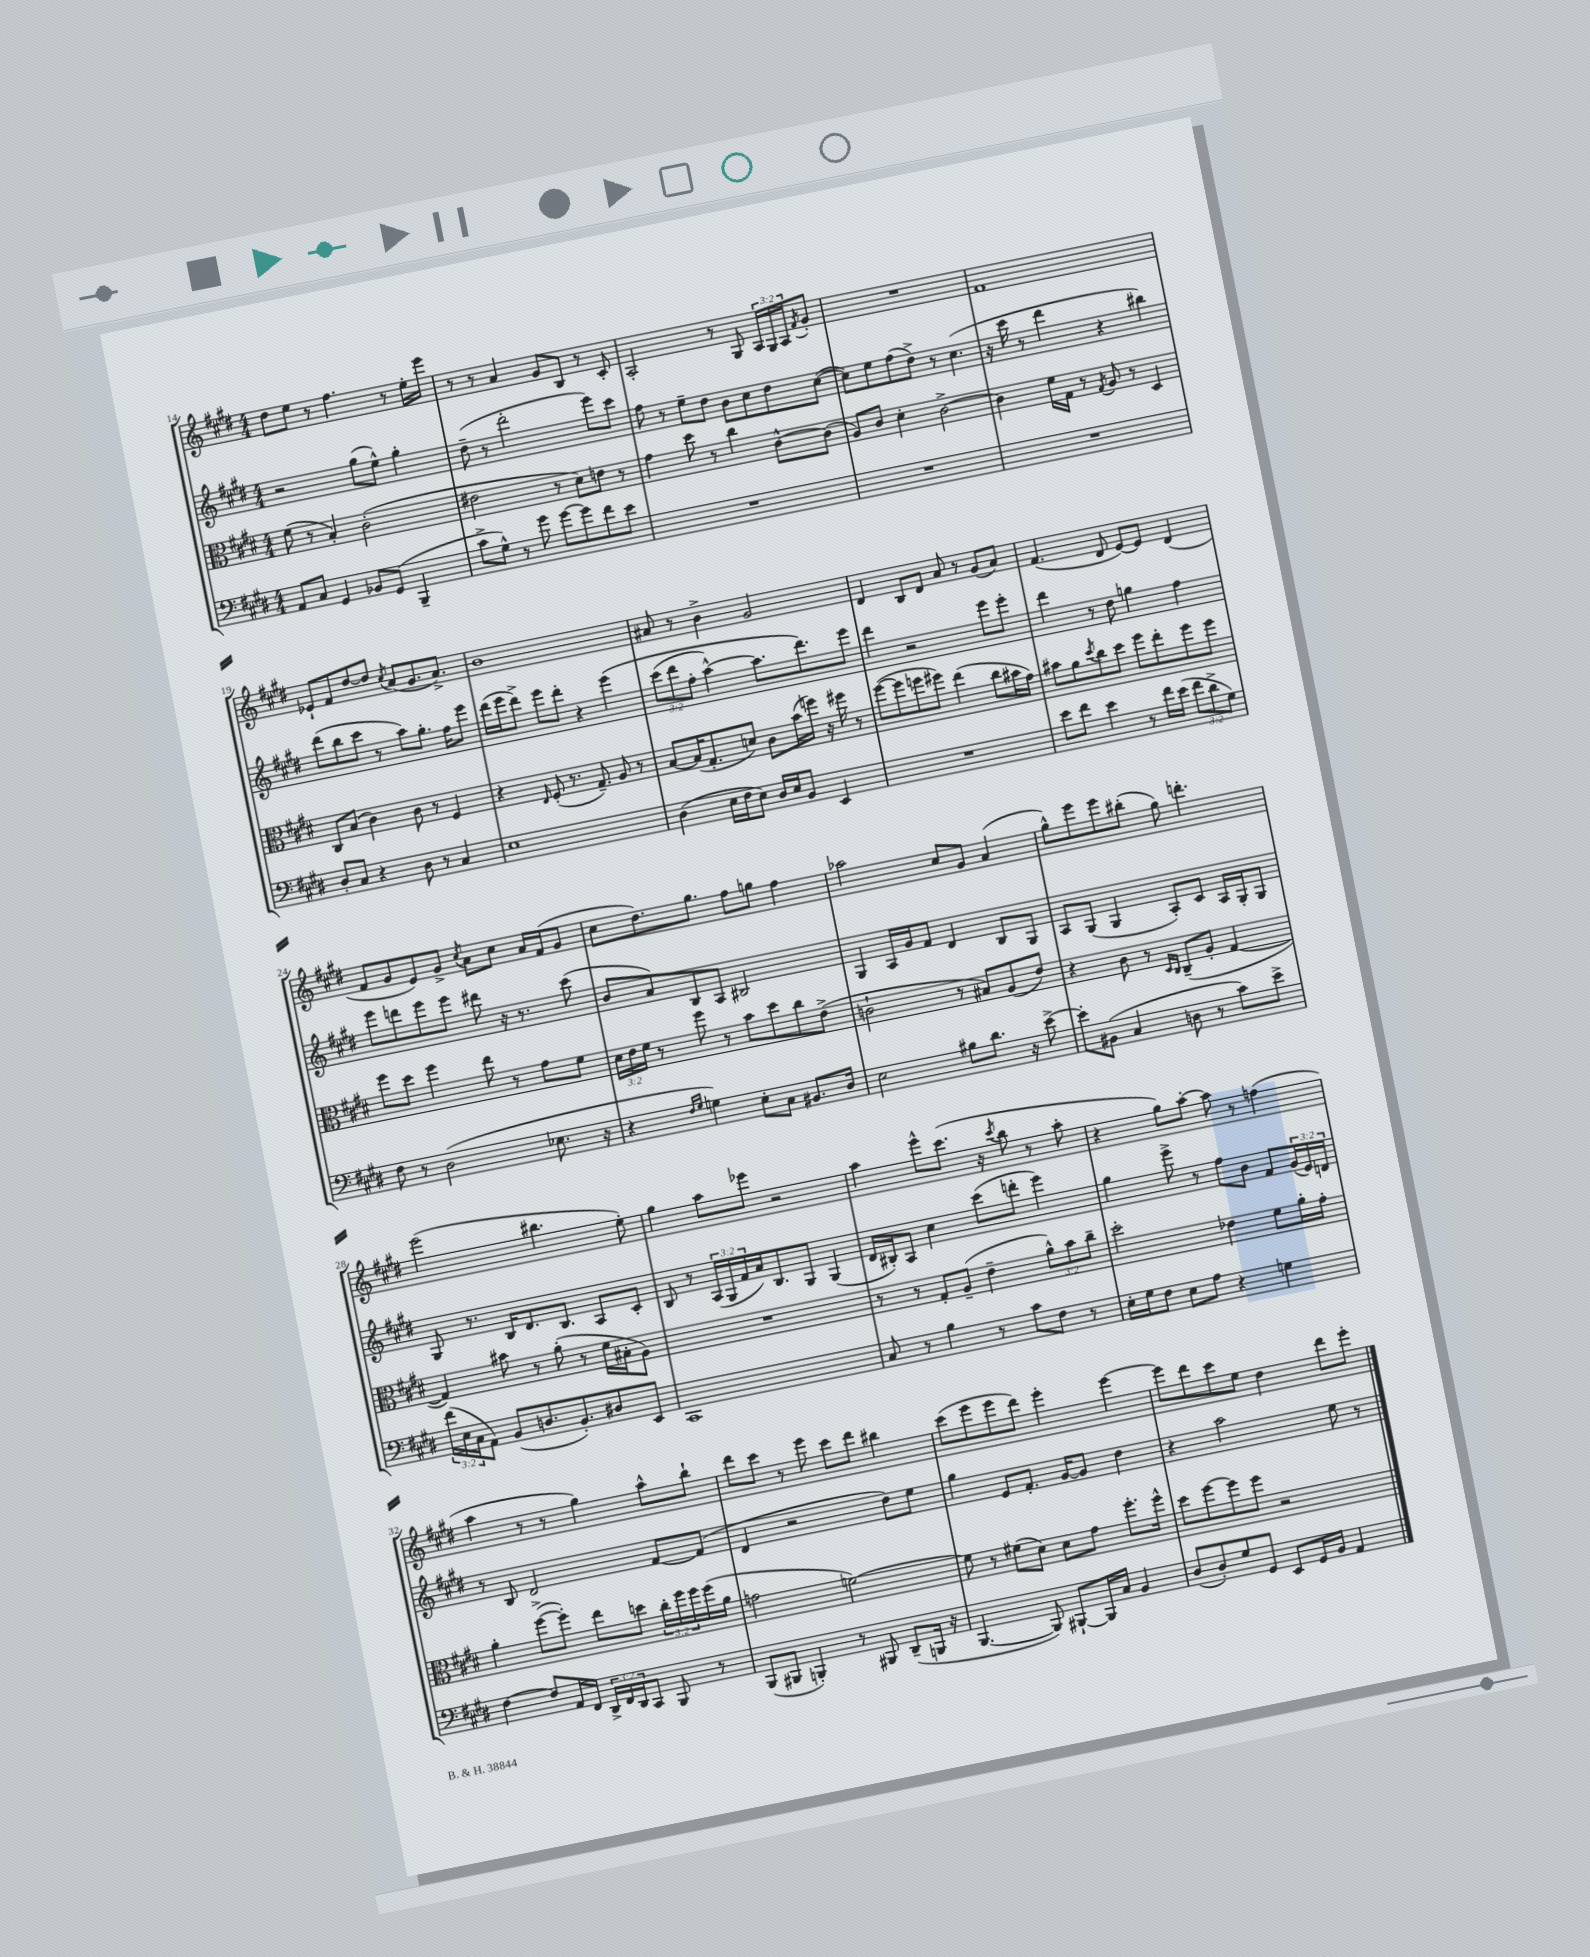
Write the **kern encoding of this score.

**kern	**kern	**kern	**kern
*staff4	*staff3	*staff2	*staff1
*clefF4	*clefC3	*clefG2	*clefG2
*k[f#c#g#d#]	*k[f#c#g#d#]	*k[f#c#g#d#]	*k[f#c#g#d#]
*M4/4	*M4/4	*M4/4	*M4/4
8AA	(8f#	2r	8dd#
8C#	8r	.	8ee
4GG#	4B')	.	8r
.	.	.	4.ff#
8BB-	(2c#'	(8gg#	.
(8GG#	.	8ee^^)	.
4BBB~	.	4gg#'	8r
.	.	.	16ee'
.	.	.	16eee
=	=	=	=
8c#^	2e#	(8dd#~	8r
8G#^^)	.	8r	8r
8r	.	2ddd#'	4a
8g#	.	.	.
[8g#	8r	.	8g#
8g#]	8d#)	.	8B
8f#	8e	8eee)	8r
8e	8r	8ccc#	8c#'
=	=	=	=
1r	4g#	8ff#	2A'
.	.	8r	.
.	8dd#	8ee~	.
.	8r	8dd#	.
.	4cc#	8b	8r
.	.	8cc#	8G#
.	[8c#^^	8dd#	24A
.	.	.	24G#
.	.	.	24A
.	.	.	8qf#
.	(8c#]	([8cc#	8g#'
=	=	=	=
1r	8A)	8cc#])	1r
.	8c#	8ee	.
.	4d#'	(8ff#	.
.	.	8dd#^)	.
.	[2c#^	8r	.
.	.	(4.cc#	.
=	=	=	=
1r	4c#]	16r	1f#
.	.	16ccc#	.
.	.	8r	.
.	16f#	4ddd#	.
.	16G#	.	.
.	8r	.	.
.	8qG#	.	.
.	8A	4r	.
.	8r	.	.
.	4D#	4bb#)	.
=	=	=	=
8D#'	8C#	(8ddd#	8e-`
8C#	(8B	8bb	8f#
4r	4c#)	8ccc#	[8dd#
.	.	8r	8dd#]
.	.	.	8qcc#
8D#	8c#	8aa)	(8a
8r	8r	8.gg#'	8.g#
4C#	4F#	.	.
.	.	16ff#	8.a^)
.	.	8eee	.
=	=	=	=
1E	4r	(16ddd#	1b
.	.	16eee	.
.	.	8ddd#^)	.
.	16qqE	.	.
.	(8F#'	8eee	.
.	8.r	8ddd#'	.
.	.	4r	.
.	8.G#~)	.	.
.	8A	&(4eee	.
.	8r	.	.
=	=	=	=
(4D#	[8B	(12ccc#	8a#
.	.	12ddd#	.
.	(16B]	.	8r
.	.	12ff#'	.
.	8.G#'	.	.
16E	.	[4aa^^)	4b^
16F#	.	.	.
8E)	8d)	.	.
16D#	8c#	8.aa]	2g#
16E	.	.	.
8BB	(16b	.	.
.	16ff)	8.ddd#&)	.
4EE	16r	.	.
.	16ff#	.	.
.	8r	8eee	.
=	=	=	=
1r	([8ff#	4ddd#	4d#
.	8ff#]	.	.
.	8ff	2r	8B
.	8ff#)	.	8d#
.	(4ee	.	8a
.	.	.	8r
.	8cc#	8eee	(8g#
.	16b#	8eee'	8a)
.	16g#)	.	.
=	=	=	=
8e	8b#	4ddd#	(4.f#
8f#	8a	.	.
.	8qdd#	.	.
4e	8cc#	8r	.
.	8dd#	8dd#	8d#
8r	8ff#	4gg	[8e)
16f#	8ee'	.	8e]
(16e	.	.	.
12f#	8ff#	4ff#	(4d#
12d#^	.	.	.
.	8ff#	.	.
12G#)	.	.	.
=	=	=	=
8F#	8ff#	8eee	8f#
8r	8dd#	8ddd	8g#
(2D#	4ff#	8eee	8e)
.	.	8eee	8g#^
.	.	.	8qcc#
.	8ee	8ddd#	8a
.	8r	16r	8cc#
.	.	8.r	.
8.E-	8g#	.	16a
.	.	.	(16f#
.	8f#	(8ccc#	8g#
16r	.	.	.
=	=	=	=
4r	24d#	8b	8cc#
.	24e	.	.
.	24f#	.	.
.	8r	8a)	8.dd#)
16qqF#	.	.	.
16qqG#	.	.	.
4G)	8ff#	8B	.
.	.	.	8.gg#
.	8r	8A	.
8E'	8b	2B#	8ff#
8C#	8dd#	.	8gg
8.BB#	8cc#	.	4ff#
.	(8e^	.	.
16D#	.	.	.
=	=	=	=
2E	2c`	4G#	2aa-
.	.	16A	.
.	.	16g#	.
.	.	8f#	.
8B#	8r	4d#	8cc#
8.d#	8B#)	.	8g#
.	(8A	8B	(4a
16r	.	.	.
[8e^	8e)	8G#	.
=	=	=	=
8e']	4r	8A	8gg#^^)
(8BB#	.	(8G#	8eee
4C#	8c#	4G#	8eee
.	8r	.	(8bb#'
.	16qqD#	.	.
.	16qqC#	.	.
8D	(8C#~	8A')	8gg#)
8r	8A'	8c#	4.ddd'
8c#)	[4G#	16A	.
.	.	16G#'	.
8e^	.	8G#	.
=	=	=	=
(24f#	4G#])	8G#	(2eee
24E	.	.	.
24C#	.	.	.
8AA)	.	8.r	.
(8BB	8b#	.	.
.	.	16B	.
8.D	8r	8.d#	.
.	(8a'	.	4.bb#
8.BB')	.	8.B	.
.	8r	.	.
8D#	16f#	8A	.
.	16B#'	.	.
8EE	8A)	8c#'	8ee')
=	=	=	=
1CC#	1r	8B	4gg#
.	.	8r	.
.	.	(24A	8aa
.	.	24G#	.
.	.	24f#	.
.	.	16a)	8eee-
.	.	8.B	.
.	.	.	2r
.	.	8G#	.
.	.	(4G#	.
=	=	=	=
8C#	8r	16d#	4aa
.	.	16B#')	.
8r	8r	8A	.
4B	8G#'	4cc#	8eee^^
.	(8A~	.	(8.ccc#
8r	4e~	(8ccc#	.
.	.	.	16r
.	.	.	8qccc#
8c#	.	8ddd'	8bb
8F#	12a^^)	4eee)	8r
.	12b	.	.
8r	.	.	8aa'
.	12cc#~	.	.
=	=	=	=
16E'	2dd#'	4gg#	4r
16G#	.	.	.
8F#	.	.	.
8E	.	8eee^	8gg#)
8A	.	8r	[8aa'
4r	4e-	8ff#	8aa]
.	.	8b	8r
4G	8f#	8f#	(4ff
.	16a'	(24g#	.
.	.	24e)	.
.	16g#'	.	.
.	.	24d	.
=	=	=	=
[4F#	4a'	8r	4aa
.	.	8B	.
8F#]	([8ff#^	2d#	8r
16AA	8ff#'])	.	8r
16FF#	.	.	.
24DD#^	8ee	.	4gg#)
24FF#	.	.	.
24DD#	.	.	.
8CC#	8dd	.	.
8BBB	24cc#'	[8f#	8aa^^
.	24ff#	.	.
.	24ff#	.	.
8r	(16ff#	(8f#]	8bb`
.	16a	.	.
=	=	=	=
(8BBB	2g	4d#	8ddd#
8BBB#	.	.	8ccc#
4BBB')	.	2r	8r
.	.	.	8eee
8r	[2f)	.	8ccc#
8BBB#	.	.	8ddd#
(8DD#~	.	8dd#)	4bb#
16BBB	.	8ee	.
16r	.	.	.
=	=	=	=
[4.BBB	8f]	4gg#	(8ccc#
.	8r	.	8eee
.	(8f#	8e	8eee
8BBB])	8d#)	8.f#'	8ddd#)
[8BBB#`	8d#	.	4eee'
.	.	[16g#	.
16BBB#]	8g#	8g#]	.
16C#	.	.	.
4BB	8.ff#'	4dd#	[4eee
.	16ff#^^	.	.
=	=	=	=
(8D#	8dd#	4r	8eee]
8D#')	[8ff#	.	8ddd#
8G#	8ff#]	2aa	8ccc#
8GG#	8ff#	.	8ee
8EE	2r	.	4dd#
16GG#	.	.	.
16BB	.	.	.
4AA	.	8ee	8ddd#
.	.	8r	8eee'
==	==	==	==
*-	*-	*-	*-
